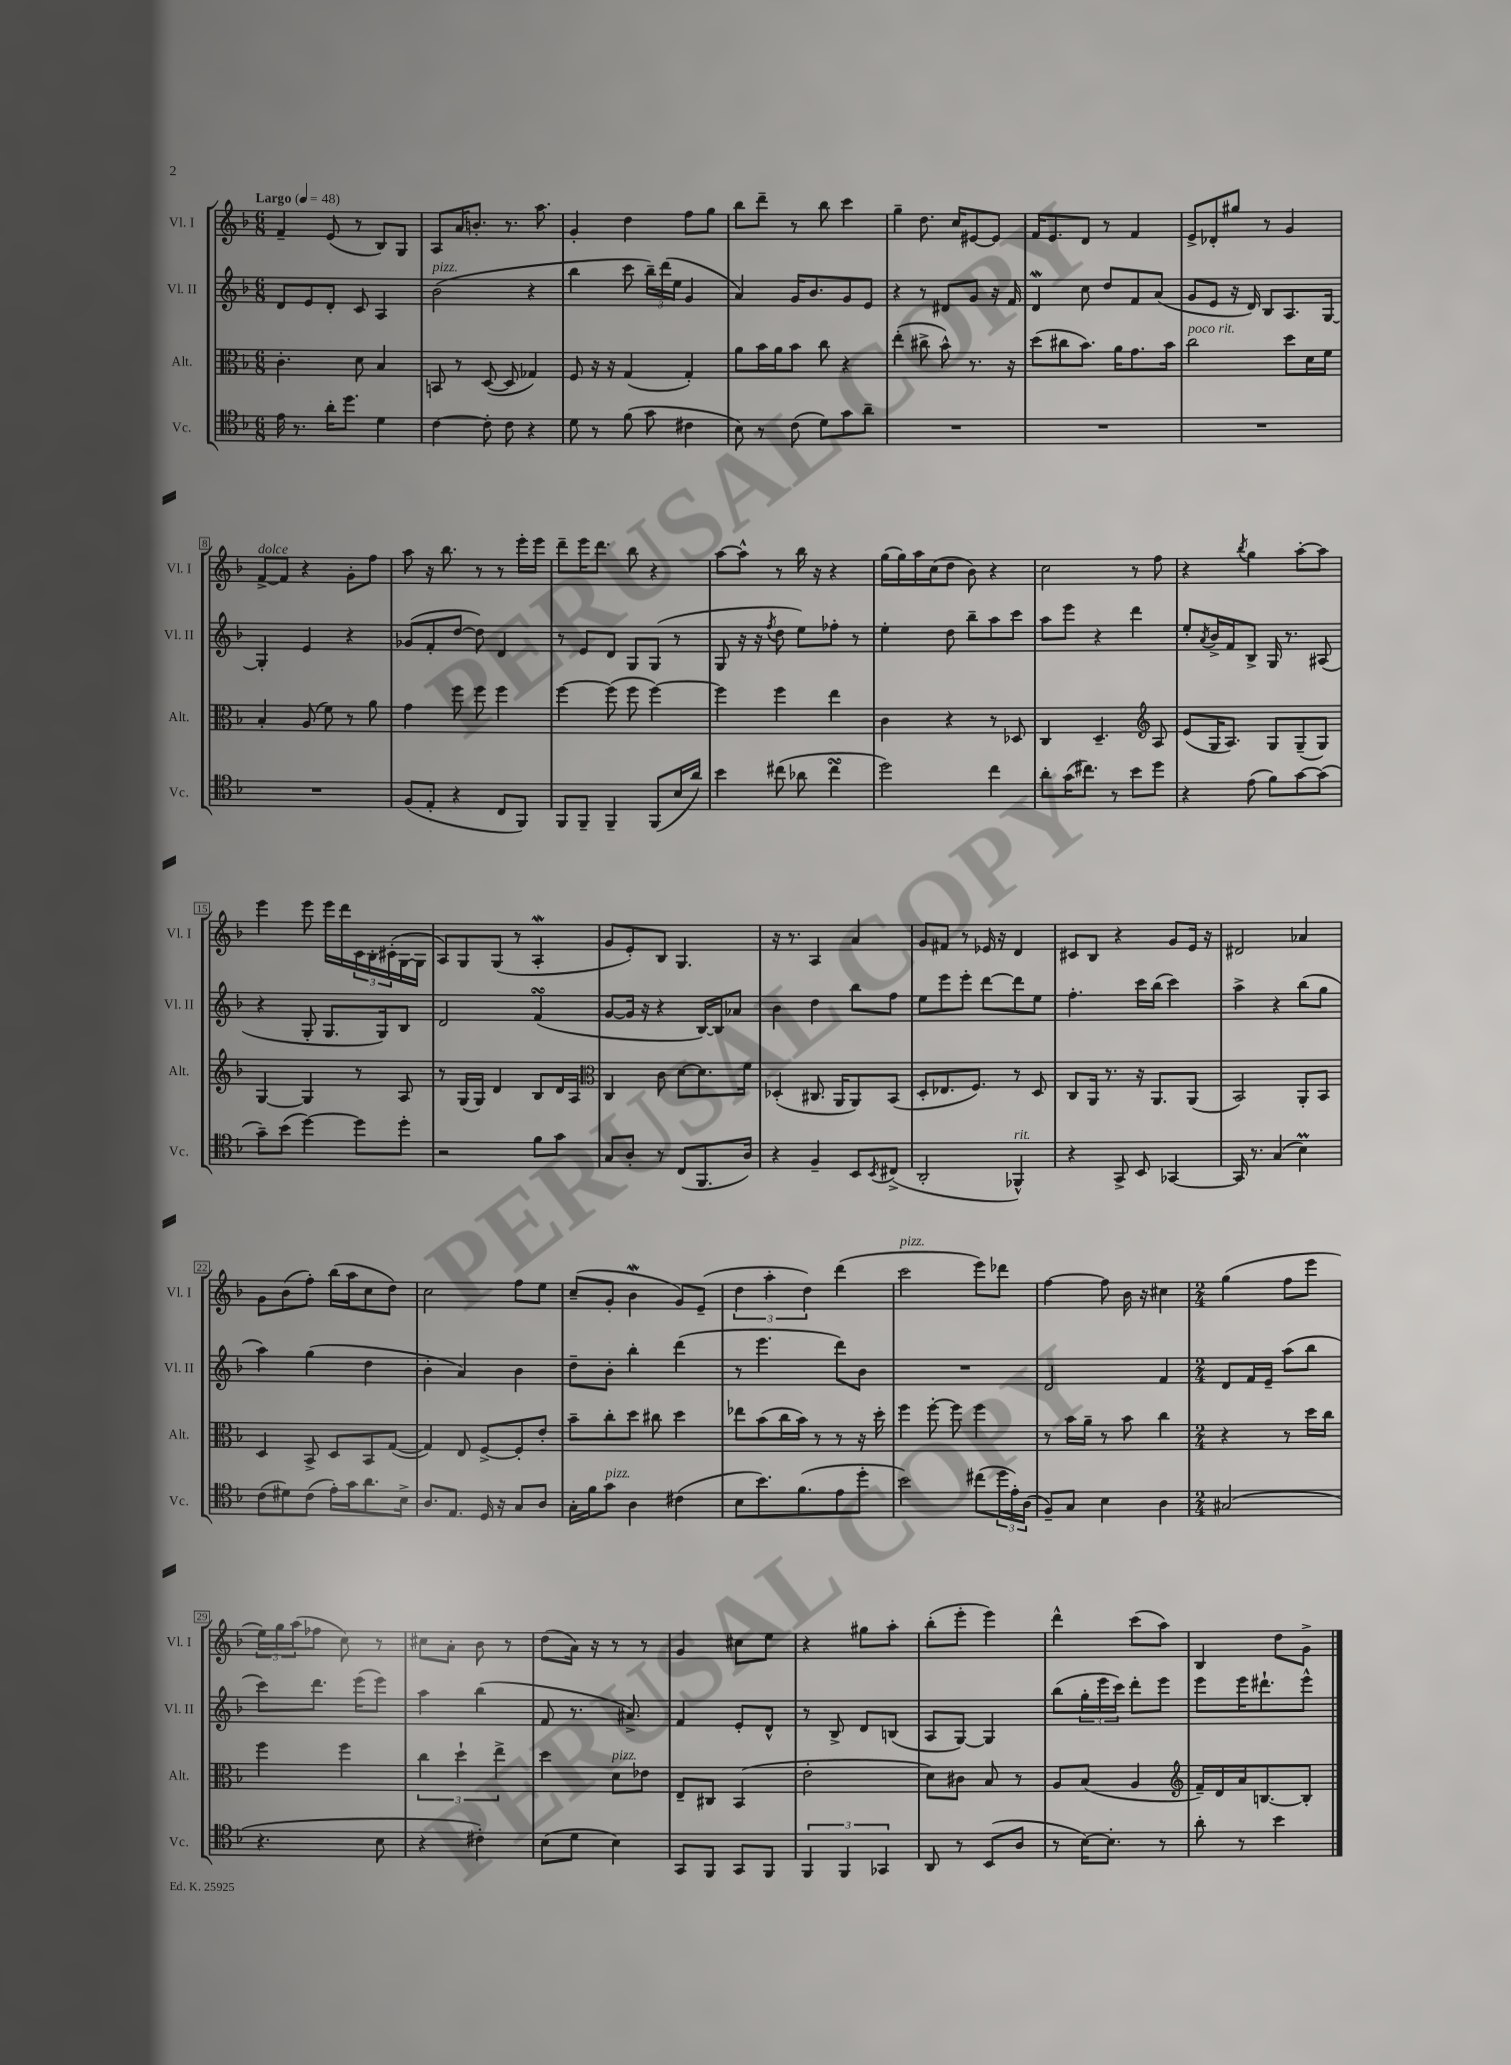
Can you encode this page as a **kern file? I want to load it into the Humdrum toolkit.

**kern	**kern	**kern	**kern
*part4	*part3	*part2	*part1
*staff4	*staff3	*staff2	*staff1
*I"Vc.	*I"Alt.	*I"Vl. II	*I"Vl. I
*I'Vc.	*I'Alt.	*I'Vl. II	*I'Vl. I
*clefC4	*clefC3	*clefG2	*clefG2
*k[b-]	*k[b-]	*k[b-]	*k[b-]
*M6/8	*M6/8	*M6/8	*M6/8
*MM48	*MM48	*MM48	*MM48
=1	=1	=1	=1
!	!	!	!LO:TX:a:B:t=Largo
16e\	4.c'\	8d/L	4f~/
8.r	.	.	.
.	.	8e/	.
16a'\KL	.	8d'/J	(8e/
8.dd\J	.	.	.
.	8d\	8c/	8r
4d\	4B-/	4A/	8B-/L)
.	.	.	8G/J
=2	=2	=2	=2
!	!	!LO:TX:a:i:t=pizz.	!
[4c\	8BBn/	(2b-\	8A/L
.	8r	.	16a/K
.	.	.	8.bn'/J
8c'\]	([8D/	.	.
8c\	8D/]	.	8.r
4r	4G-X/)	4r	.
.	.	.	8.aa\
=3	=3	=3	=3
8d\	8F/	4bb-\	4g'/
8r	16r	.	.
.	16r	.	.
(8f\	(4G/	8ccc\	4dd\
8g\	.	24bb-~\LL)	.
.	.	(24ddd\	.
.	.	24ee\JJ	.
4c#X\	4G'/)	4g/	8ff\L
.	.	.	8gg\J
=4	=4	=4	=4
8B-\)	8a\L	4a/)	8bb-\L
8r	16b-\L	.	8ddd~\J
.	16a\J	.	.
(8c\	8b-\J	16g/KL	8r
.	.	8.b-/	.
8d\L)	8cc\	.	8bb-\
8g\	4r	8g/	4ccc\
8a~\J	.	8e/J	.
=5	=5	=5	=5
2.r	(4ee'\	4r	4gg~\
.	8cc#X^\	8r	8.dd\
.	8b-^^\)	8d#X/L	.
.	.	.	16cc/KL
.	8.r	8g/J	[8e#X/
.	.	16r	8e#/J]
.	16r	16f/	.
=6	=6	=6	=6
2.r	(8dd\L	4dW/	16f/KL
.	.	.	8.e/
.	8cc#X\	.	.
.	8.b-\J)	8cc\	8d/J
.	.	8dd/L	8r
.	16a\KL	.	.
.	8.g\	8f/	4f/
.	.	(8a/J	.
.	16b-\Jk	.	.
=7	=7	=7	=7
!	!LO:TX:a:i:t=poco rit.	!	!
2.r	2cc\	8g/L	8e^/L
.	.	8e/J	8d-X'/
.	.	16r	8gg#X/J
.	.	16d/)	.
.	.	8B-/L	8r
.	8dd\L	8.A/	4g/
.	16d\L	.	.
.	16f\JJ	[16G/Jk	.
!!LO:LB:g=z
=8	=8	=8	=8
!	!	!	!LO:TX:a:i:t=dolce
2.r	4B-'/	4G'/]	[8f^/L
.	.	.	8f/J]
.	(8A/	4e/	4r
.	8f\)	.	.
.	8r	4r	8g'\L
.	8a\	.	8ff\J
=9	=9	=9	=9
(8F/L	4g\	(8g-X/L	8aa\
8E'/J	.	8f'/	16r
.	.	.	8.bb-\
4r	8ff\	[8dd/J	.
.	8ff\	8dd\])	8r
8C/L	4ff\	4d/	8r
8FF/J)	.	.	16eee'\LL
.	.	.	16eee\JJ
=10	=10	=10	=10
8FF/L	[4ff\	8r	8ddd~\L
8FF~/J	.	8e/L	16eee\K
.	.	.	8.ddd\J
4FF~/	(8ff\]	8d/J	.
.	8ff\	8G/L	8bb-\
(8FF/L	[4ff\)	(8G/J	4r
16B-/L	.	8r	.
16a/JJ)	.	.	.
=11	=11	=11	=11
4b-\	4ff\]	8G/	[8aa\L
.	.	16r	8aa^^\J]
.	.	16r	.
.	.	8qff/	.
(8cc#X\	4ff\	8dd\	8r
8a-X\	.	8ee\L)	16bb-\
.	.	.	16r
4cc#sSsS\	4ee\	8ff-X'\J	4r
.	.	8r	.
=12	=12	=12	=12
2dd\)	4c\	4ee'\	(16gg\LL
.	.	.	16gg\)
.	.	.	16aa\
.	.	.	(16cc\J
.	4r	8dd\	8dd\J
.	.	8bb-~\L	8b-\)
4cc\	8r	8aa\	4r
.	8D-X/	8ccc\J	.
=13	=13	=13	=13
8a'\L	4C/	8aa\L	2cc\
(16g\K	.	8eee\J	.
8.cc#X\J)	.	.	.
.	4.D~/	4r	.
8r	.	.	.
8b-\L	.	4ddd\	8r
*	*clefG2	*	*
8dd\J	8A/	.	8ff\
=14	=14	=14	=14
4r	(8e/L	8ee'/L	4r
.	.	8qa/	.
.	16G/K	16b-^/L	.
.	8.A/J)	16f/J	.
.	.	.	8qbb-/
(8e\	.	8B-^/J	4gg\
8f\L)	8G/L	16G/	.
.	.	8.r	.
[8g\	(8G~/	.	[8aa'\L
(8g\J]	8G/J)	(8A#X/	8aa\J]
!!LO:LB:g=z
=15	=15	=15	=15
8g~\L)	[4G/	4r	4eee\
(8b-\J	.	.	.
[4dd\)	4G/]	8G'/	8eee\
.	.	8.G/L	16eee\LL
.	.	.	16ddd\
8dd\L]	8r	.	24c\
.	.	.	24B-'\
.	.	16G/k)	.
.	.	.	(24c#X'\
8dd'\J	8A/	8B-/J	[16G\
.	.	.	16G\JJ]
=16	=16	=16	=16
2r	8r	2d/	8A/L)
.	(16G/LL	.	8G/
.	16G/JJ)	.	.
.	4d/	.	(8G/J
.	.	.	8r
8f\L	8B-/L	(4fsSSs/	4AW'/
8g\J	16d/L	.	.
.	16A/JJ	.	.
=17	=17	=17	=17
*	*clefC3	*	*
8G/L	4C/	[8g/L	8g/L
8A'/J	.	16g/Jk]	8e'/)
.	.	16r	.
8r	8c\	4r	8B-/J
(8C/L	[8d\L	.	4.G/
8.FF/	8.d\]	[16B-/LL)	.
.	.	16B-/J]	.
.	.	8a-X/J	.
16A/Jk)	16f\Jk	.	.
=18	=18	=18	=18
4r	(4D-X'/	4b-\	16r
.	.	.	8.r
4F~/	8.C#X/	4dd\	4A/
.	16AA/KL	.	.
8BB-/L	8AA/)	8bb-\L	4a/
8qBB-/	.	.	.
(8C#X^/J	(8BB-/J	8ff\J	.
=19	=19	=19	=19
2AA'/	8D'/L	8ee\L	8g/L
.	8.E-X/	8eee\	8f#X/J
.	.	8eee'\J	8r
.	8.F/J)	.	.
.	.	[8ddd\L	16e-X/
.	.	.	16r
!LO:TX:a:i:t=rit.	!	!	!
4FF-X^^/)	8r	8ddd\]	4d/
.	8D/	8ee\J	.
=20	=20	=20	=20
4r	8C/L	4.ff'\	8c#X/L
.	16AA/Jk	.	8B-/J
.	8.r	.	.
8GG^/	.	.	4r
8BB-/	16r	16ccc\LL	.
.	8.AA/L	(16bb-\JJ	.
[4GG-X/	.	4ccc\)	8g/L
.	(8AA/J	.	16e/Jk
.	.	.	16r
=21	=21	=21	=21
16GG-/]	2BB-/)	4aa^\	2d#X/
8.r	.	.	.
(4G/	.	4r	.
4B-M\)	8AA'/L	(8bb-\L	4a-X/
.	8BB-/J	8gg\J	.
!!LO:LB:g=z
=22	=22	=22	=22
(8c\L	4D/	4aa\)	8g\L
8d#X\)	.	.	(8b-\
(8c\J	8BB-^/	(4gg\	8ff'\J)
16e'\LL)	8D/L	.	(16bb-\LL
16g\J	.	.	16aa\J
8.a\	8BB-/	4dd\	8cc\
.	([8G/J	.	8dd\J)
16B-^\Jk	.	.	.
=23	=23	=23	=23
8.A/L	4G/])	4b-'\	2cc\
8.E/J	.	.	.
.	8E/	4a/)	.
16D/	[8F^/L	.	.
16r	.	.	.
8G/L	8F'/]	4b-\	8ff\L
8A/J	8e'/J	.	8ee\J
=24	=24	=24	=24
16G'\LL	8b-~\L	8dd~\L	(8cc~/L
16f\J	.	.	.
!LO:TX:a:i:t=pizz.	!	!	!
8g\J	8cc'\	8b-'\J	8g'/J
4A\	8dd\J	4bb-'\	4b-w\
.	8cc#X\	.	.
(4c#X\	4dd\	(4ddd\	8g/L)
.	.	.	(8e~/J
=25	=25	=25	=25
8B-\L	8ee-X\L	8r	6dd\
8.b-\)	(8b-\	4.eee\	.
.	.	.	6aa'\
.	16cc\L	.	.
(8.f\	16b-\JJ)	.	.
.	.	.	6dd\)
.	8r	.	.
8e\	8r	8ddd\L)	(4ddd\
8dd'\J	16r	8b-\J	.
.	16dd'\	.	.
=26	=26	=26	=26
!	!	!	!LO:TX:a:i:t=pizz.
2b-\)	4ff\	2.r	2ccc\
.	[8ff'\	.	.
.	8ff\]	.	.
(8cc#X\L	4ff\	.	8eee\L)
24dd\L	.	.	8ddd-X\J
24e'\)	.	.	.
(24A\JJ	.	.	.
=27	=27	=27	=27
8F~/L)	8r	2d/	[4ff\
8G/J	16b-\LL	.	.
.	16a~\JJ	.	.
4B-\	8r	.	8ff\]
.	8b-\	.	16b-\
.	.	.	16r
4A\	4cc\	4f/	4cc#X\
=28	=28	=28	=28
*M2/4	*M2/4	*M2/4	*M2/4
(2G#X/	4r	8d/L	(4gg\
.	.	16f/L	.
.	.	16e~/JJ	.
.	8r	(8aa\L	8ff\L
.	16dd\LL	8bb-\J	8eee\J
.	16cc\JJ	.	.
!!LO:LB:g=z
=29	=29	=29	=29
4.r	4ff\	8ccc\L)	24ee\LL)
.	.	.	24gg\
.	.	.	(24aa\J
.	.	8.ddd\J	8ff-X\J
.	4ff\	.	8cc\)
.	.	(16eee\KL	.
8B-\	.	8eee\J)	8r
=30	=30	=30	=30
4r	6cc\	4aa\	8cc#X\L
.	.	.	8a'\J
.	6dd`\	.	.
4c#X'\)	.	(4bb-\	8b-\
.	6ee^\	.	.
.	.	.	8r
=31	=31	=31	=31
(8B-\L	4dd\	8f/	(8dd\L
8d\J	.	8.r	16a\Jk)
.	.	.	16r
!	!LO:TX:a:i:t=pizz.	!	!
4B-\)	8d\L	.	8r
.	.	8.a#X^/)	.
.	8e-X\J	.	8r
=32	=32	=32	=32
8GG/L	8E~/L	4f/	4g/
8FF/J	8C#X/J	.	.
8GG/L	(4BB-/	8e'/L	8cc#X\L
8FF/J	.	8d^^/J	8ee\J
=33	=33	=33	=33
6FF/	2e'\	8r	4r
.	.	8B-^/	.
6FF/	.	.	.
.	.	8d/L	8gg#X\L
6GG-X/	.	.	.
.	.	(8Bn/J	8aa'\J
=34	=34	=34	=34
8AA/	8d\L)	8A/L	(8bb-'\L
8r	8c#X\J	[8G/J)	8eee'\J
(8BB-/L	8B-/	4G/]	4eee\)
8A/J	8r	.	.
=35	=35	=35	=35
8r	8A/L	(8bb-\L	4ddd^^\
[16B-\KL)	(8B-/J	24gg'\L	.
.	.	24eee\	.
8.B-'\J]	.	.	.
.	.	24ccc\JJ)	.
.	4A/	8ddd'\L	(8ccc\L
8r	.	8eee\J	8aa\J)
=36	=36	=36	=36
*	*clefG2	*	*
8a'\	16f~/LL)	8eee\L	4B-/
.	16d/	.	.
8r	16a/J	16eee\K	.
.	[8.Bn/	8.ddd#X`\	.
4b-\	.	.	8dd\L
.	8B'/J]	8eee^^\J	8g^\J
==	==	==	==
*-	*-	*-	*-
